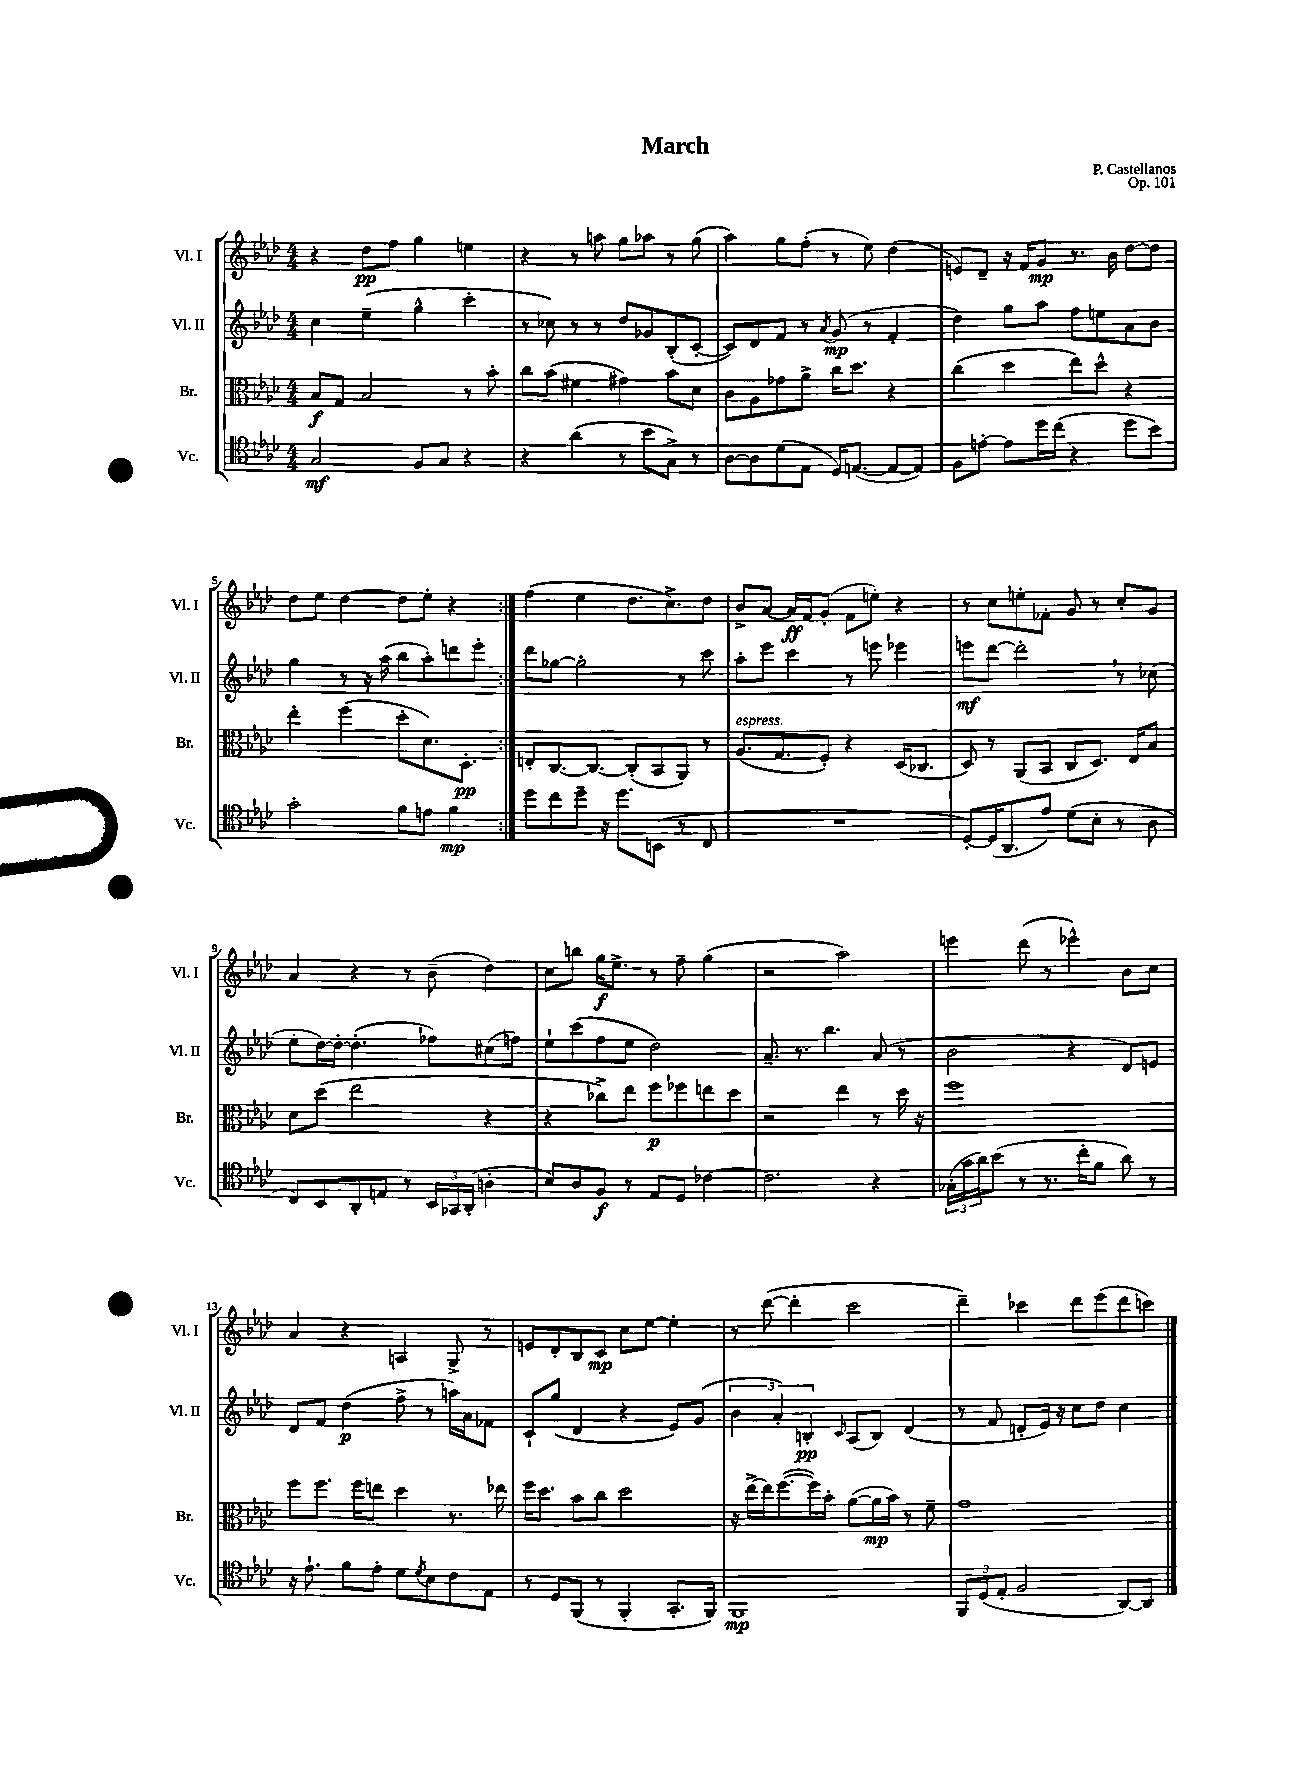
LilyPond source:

\header { title = "March" composer = "P. Castellanos" opus = "Op. 101" }
<<
\new StaffGroup <<
\new Staff = "s0" \with { instrumentName = "Vl. I" shortInstrumentName = "Vl. I" } {
    \clef treble \key aes \major \numericTimeSignature \time 4/4
    \repeat volta 2 { r4 des''8\pp f''8 g''4 e''4 |
    r4 r8 a''8 g''8 aes''8 r8 g''8( |
    aes''4) g''8 f''8-.( r8 ees''8) des''4( |
    e'8) des'8-- r16 f'16 g'8\mp r8. bes'16 des''8~ des''8 |
    des''8 ees''8 des''4~ des''8 ees''8-. r4 | }
    f''4( ees''4 des''8. c''8.->) des''8 |
    bes'8-> aes'8~ aes'16\ff f'16 g'8-.( f'8 e''8-.) r4 |
    r8 c''8 e''8-. fes'8-. g'8 r8 c''8-. g'8 |
    aes'4 r4 r8 bes'8--( des''4) |
    c''8 b''8 g''16\f ees''8.-> r8 f''8-- g''4( |
    r2 aes''2) |
    e'''4 des'''8( r8 ees'''4-^) bes'8 c''8 |
    aes'4 r4 a4 g8-> r8 |
    e'8 des'8-. bes8 c'8\mp c''8 ees''8~ ees''4-. |
    r8 des'''8~( des'''4-. c'''2 |
    des'''4--) ces'''4 des'''8 ees'''8( des'''8 c'''8) \bar "|." |
}
\new Staff = "s1" \with { instrumentName = "Vl. II" shortInstrumentName = "Vl. II" } {
    \clef treble \key aes \major \numericTimeSignature \time 4/4
    \repeat volta 2 { c''4 ees''4--( g''4-^ c'''4-. |
    r8 ces''8) r8 r8 des''8 ges'8 bes8-.( c'8~-. |
    c'8) des'8 f'8 r8 \acciaccatura { aes'8 } g'8\mp( r8 f'4-. |
    des''4) g''8 aes''8 f''8 e''8 aes'8 bes'8 |
    g''4 r8 r16 aes''16( bes''8 aes''8-.) d'''8 ees'''8-. | }
    des'''8 ges''8~ ges''2-. r8 c'''8 |
    aes''8-. ees'''8 c'''4 r8 e'''8 ees'''4 |
    e'''8\mf des'''8~ des'''2-. \breathe r8 ces''8( |
    ees''8-. des''16~) des''16~-. des''4.-.( fes''8) cis''8( f''8) |
    ees''8-! c'''8( f''8 ees''8 des''2) |
    aes'8.-- r8. bes''4. aes'8( r8 |
    bes'2 r4 des'8) e'8 |
    des'8 f'8 des''4\p( f''8-> r8 a''16) aes'16 fes'8 |
    c'8-! g''8( des'4 r4 ees'8) g'8( |
    \tuplet 3/2 { bes'4 aes'4-.) b4-.\pp } \grace { c'16 } aes8( b8) des'4( |
    r8 f'8 d'8-. ees'16) r16 c''8 des''8 c''4 \bar "|." |
}
\new Staff = "s2" \with { instrumentName = "Br." shortInstrumentName = "Br." } {
    \clef alto \key aes \major \numericTimeSignature \time 4/4
    \repeat volta 2 { bes8\f g8 bes2 r8 bes'8-. |
    c''8 bes'8( fis'4 gis'4) bes'8 des'8 |
    c'8 aes8 ges'8 aes'8-> c''16 des''8. r4 |
    c''4( des''4 ees''8) des''8-^ r4 |
    ees''4-. f''4( des''8-. des'8.) des8.-.\pp | }
    e8-. c8.~ c8.~ c8-.( bes,8 aes,8) r8 |
    aes8.^\markup { \italic "espress." }( g8. f8-.) r4 des16( ces8. |
    des8) r8 aes,8( bes,8 c8 des8.) ees16 bes8 |
    des'8 des''8( ees''2 r4 |
    r4 ces''8->) ees''8 f''8\p fes''8 e''8 des''8 |
    r2 ees''4 r8 des''16 r16 |
    f''1 |
    f''8 f''8. f''16 e''8 des''4 r8. ees''16 |
    f''16 des''8. bes'8 c''8 des''2 |
    r16 ees''16~-> ees''16 f''8.~( f''16) bes'16-. aes'8~( aes'16\mp bes'16) r8 f'8-- |
    g'1 \bar "|." |
}
\new Staff = "s3" \with { instrumentName = "Vc." shortInstrumentName = "Vc." } {
    \clef tenor \key aes \major \numericTimeSignature \time 4/4
    \repeat volta 2 { g2\mf f8 g8 r4 |
    r4 aes'4( r8 bes'8 g8->) r8 |
    aes8~ aes8 des'8( ees8 des16) e8.~( e8~ e8) |
    f8 e'8~-. e'8 des''16 c''16( r4 des''8 bes'8) |
    g'2-. f'8 e'8 f'4\mp | }
    des''8 c''8 des''8-- r16 des''8. b,8( r8 c8 |
    R1 |
    des8~-.) des16( aes,8. ees'8) des'8( bes8-. r8 aes8 |
    c8) bes,8 aes,8-. e8 r8 \tuplet 3/2 { bes,16 ges,16 aes,16-.( } a4-. |
    bes8) aes8 f8\f r8 ees8 des8 ces'4~ |
    ces'2. r4 |
    \tuplet 3/2 { ges16-.( g'16 aes'16) } bes'8( r8 r8. c''16-. f'8 aes'8) r8 |
    r16 ees'8.-! f'8 ees'8-. des'8 \acciaccatura { des'8 } bes8 c'8 ees8 |
    r8 des8 f,8( r8 f,4-. g,8.-. f,16) |
    f,1\mp |
    \tuplet 3/2 { f,8 des8( ees8-. } f2 aes,8~) aes,8 \bar "|." |
}
>>
>>
